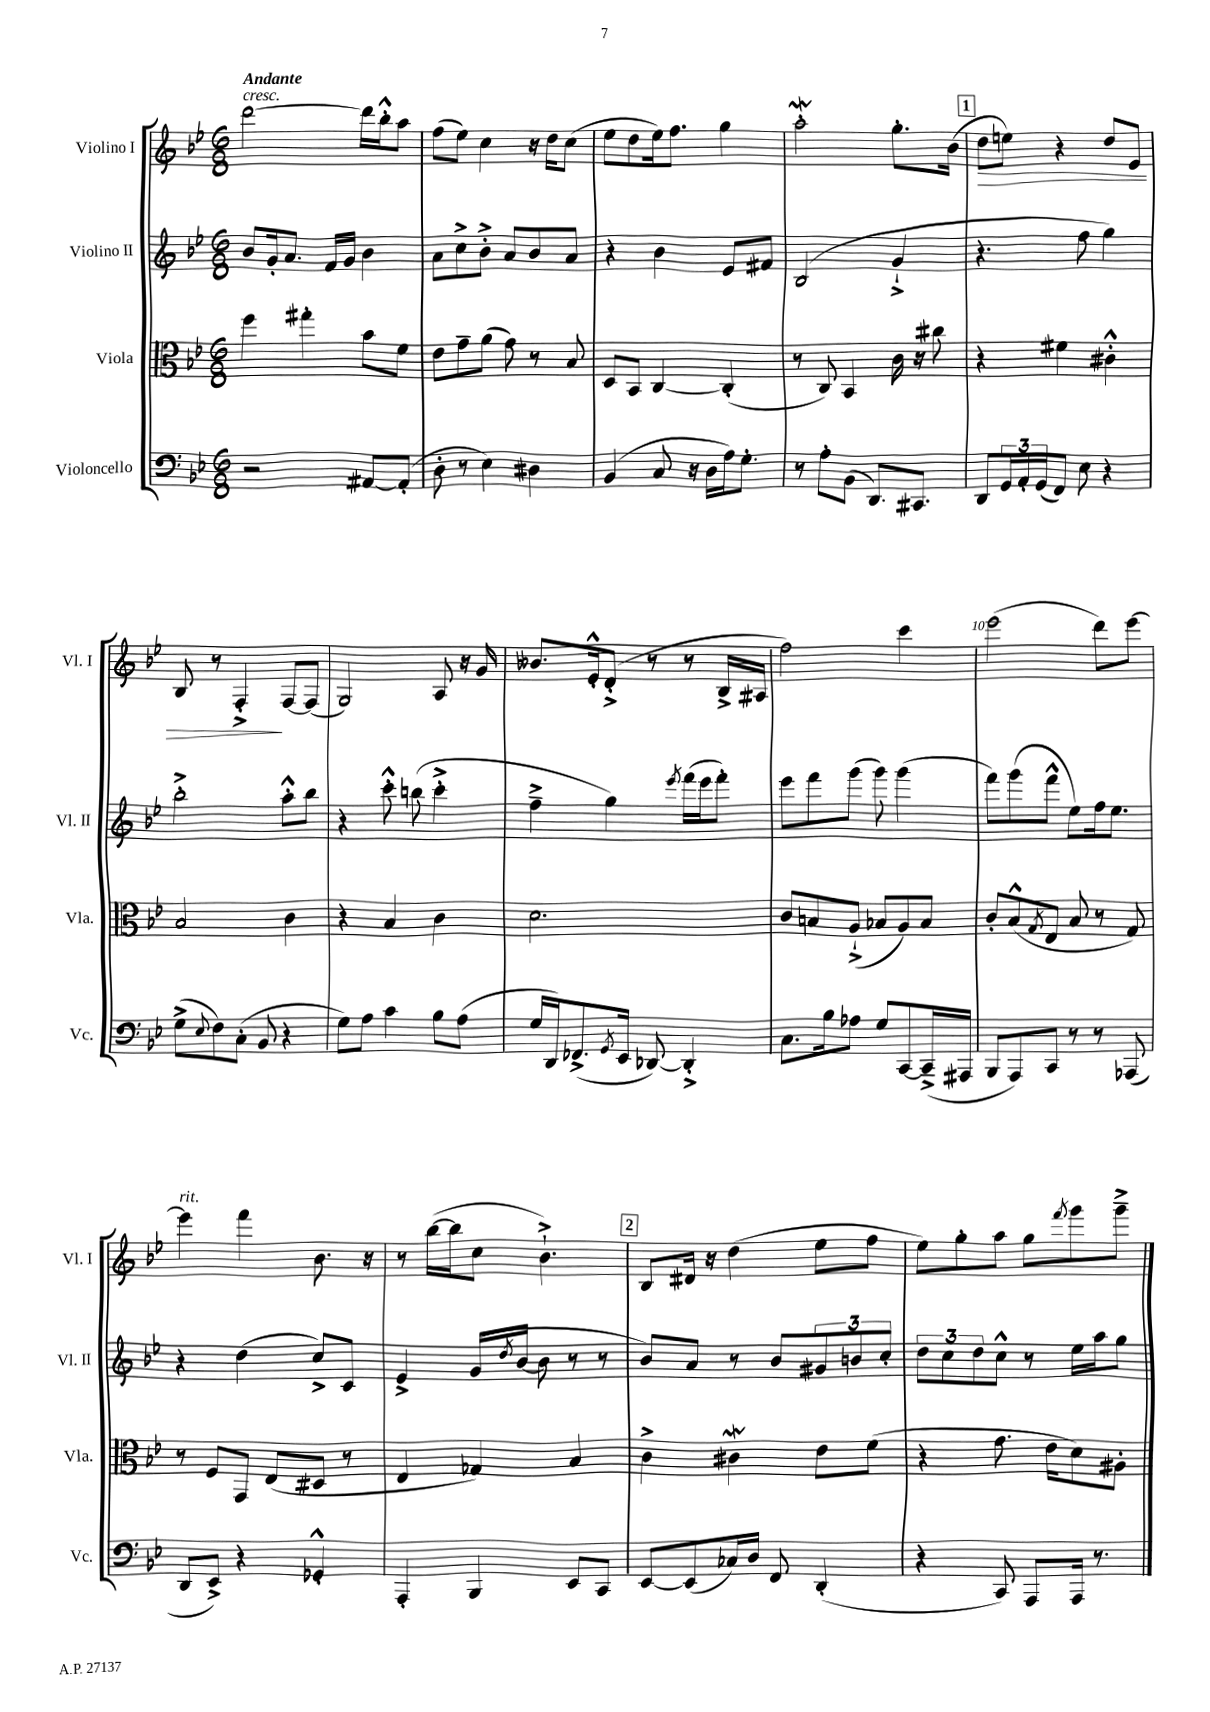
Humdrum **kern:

**kern	**kern	**kern	**kern
*staff4	*staff3	*staff2	*staff1
*clefF4	*clefC3	*clefG2	*clefG2
*k[b-e-]	*k[b-e-]	*k[b-e-]	*k[b-e-]
*M6/8	*M6/8	*M6/8	*M6/8
2r	4ff\	8b-/L	[2ddd\
.	.	16g'/k	.
.	.	8.a/J	.
.	4gg#'\	.	.
.	.	16f/LL	.
.	.	16g/JJ	.
[8AA#/L	8b-\L	4b-\	16ddd\]LL
.	.	.	16bb-'^^\J
(8AA#'/]J	8f\J	.	8aa\J
=	=	=	=
8D'\	8e-\L	8a\L	(8ff\L
8r	8g~\	8cc^\	8ee-\J)
4E-\)	(8a\J	8b-'^\J	4cc\
.	8g\)	8a/L	.
4D#\	8r	8b-/	16r
.	.	.	16dd\LK
.	8B-/	8a/J	(8cc\J
=	=	=	=
(4BB-/	8D/L	4r	8ee-\L
.	8BB-/J	.	8dd\
8C/	[4C/	4b-\	16ee-\k)
.	.	.	8.ff\J
16r	.	.	.
16D\LL	.	.	.
16A\J)	(4C'/]	8e-/L	4gg\
8.G'\J	.	.	.
.	.	8f#/J	.
=	=	=	=
8r	8r	(2B-/	2aa'\
8A'\L	8C/)	.	.
(8BB-\J	4BB-/	.	.
8.DD/L)	.	.	.
.	16c\	4g`^/	8.gg'\L
8.CC#/J	16r	.	.
.	8cc#\	.	.
.	.	.	(16b-\Jk
=	=	=	=
8DD/L	4r	4.r	8dd\L
24GG/L	.	.	8ee\J)
24AA'/	.	.	.
(24GG/J	.	.	.
8FF/J)	4f#\	.	4r
8E-\	.	8ff\	.
4r	4c#'^^\	4gg\)	8dd/L
.	.	.	8e-/J
=	=	=	=
(8G^\L	2B-/	2bb-'^\	8B-/
8qqE-/	.	.	.
8F\)	.	.	8r
(8C'\J	.	.	4F'^/
8BB-/	.	.	.
4r	4c\	8aa'^^\L	[8F/L
.	.	8bb-\J	(8F/]J
=	=	=	=
8G\L)	4r	4r	2G/)
8A\J	.	.	.
4c\	4B-/	8ccc'^^\	.
.	.	(8bb\	.
8B-\L	4c\	4ccc'^\	8A/
(8A\J	.	.	16r
.	.	.	16g/
=	=	=	=
16G/LL	2.d\	4ff~^\	8.b--/L
16DD/J)	.	.	.
(8.FF-^/	.	.	.
.	.	.	16e-'^^/k
.	.	4gg\)	(8d'^/J
8qGG/	.	.	.
16EE-/Jk	.	.	.
[8DD-/)	.	.	8r
.	.	8qeee-/	.
4DD-'^/]	.	(16fff\LL	8r
.	.	16eee-\J	.
.	.	8fff'\J)	16B-^/LL
.	.	.	16A#/JJ
=	=	=	=
8.C\L	8c/L	8eee-\L	2ff\)
.	8B/	8fff\	.
16B-\k	.	.	.
8A-\J	(8A`^/J	(8ggg\J	.
8G/L	8B-/L	8ggg\)	.
[8CC/	8A/)	(4ggg\	4ccc\
(16CC~^/]L	8B-/J	.	.
16AAA#/JJ	.	.	.
=	=	=	=
8BBB-/L	8c'/L	8fff\L)	(2eee-\
8AAA/)	(8B-^^/	(8ggg\	.
.	8qG/	.	.
8CC/J	8E-/J	8fff^^\J	.
8r	8B-/	8ee-\L)	.
8r	8r	16ff\k	8ddd\L)
.	.	8.ee-\J	.
(8AAA-/	8G/)	.	[8eee-\J
=	=	=	=
8DD/L	8r	4r	4eee-\]
8EE-^/J)	8F/L	.	.
4r	8GG/J	(4dd\	4fff\
.	(8E-/L	.	.
4GG-'^^/	8D#/J	8cc^/L)	8.b-\
.	8r	8c/J	.
.	.	.	16r
=	=	=	=
4AAA'/	4E-/	4e-^/	8r
.	.	.	([16bb-\LL
.	.	.	16bb-\]J
4BBB-/	4G-/)	(16g/LL	8cc\J
.	.	8qdd/	.
.	.	[16b-/JJ	.
.	.	8b-\]	4.b-`^\)
8EE-/L	4B-/	8r	.
8CC/J	.	8r	.
=	=	=	=
[8EE-/L	4c^\	8b-/L)	8B-/L
(8EE-/]	.	8a/J	16d#/Jk
.	.	.	16r
16C-/L)	4c#\	8r	(4dd\
16D/JJ	.	.	.
8FF/	.	8b-/L	.
(4DD'/	8e-\L	12g#/	8ee-\L
.	.	12b/	.
.	(8f\J	.	8ff\J
.	.	12cc'/J	.
=	=	=	=
4r	4r	12dd\L	8ee-\L)
.	.	12cc\	.
.	.	.	8gg'\
.	.	12dd\	.
8CC/)	8.g\	8cc^^\J	8aa\J
8AAA/L	.	8r	8gg\L
.	16e-\LK	.	.
.	.	.	8qfff/
16AAA/Jk	8d\)	16ee-\LL	8ggg\
8.r	.	16aa\J	.
.	8A#'\J	8gg\J	8ggg~^\J
==	==	==	==
*-	*-	*-	*-
